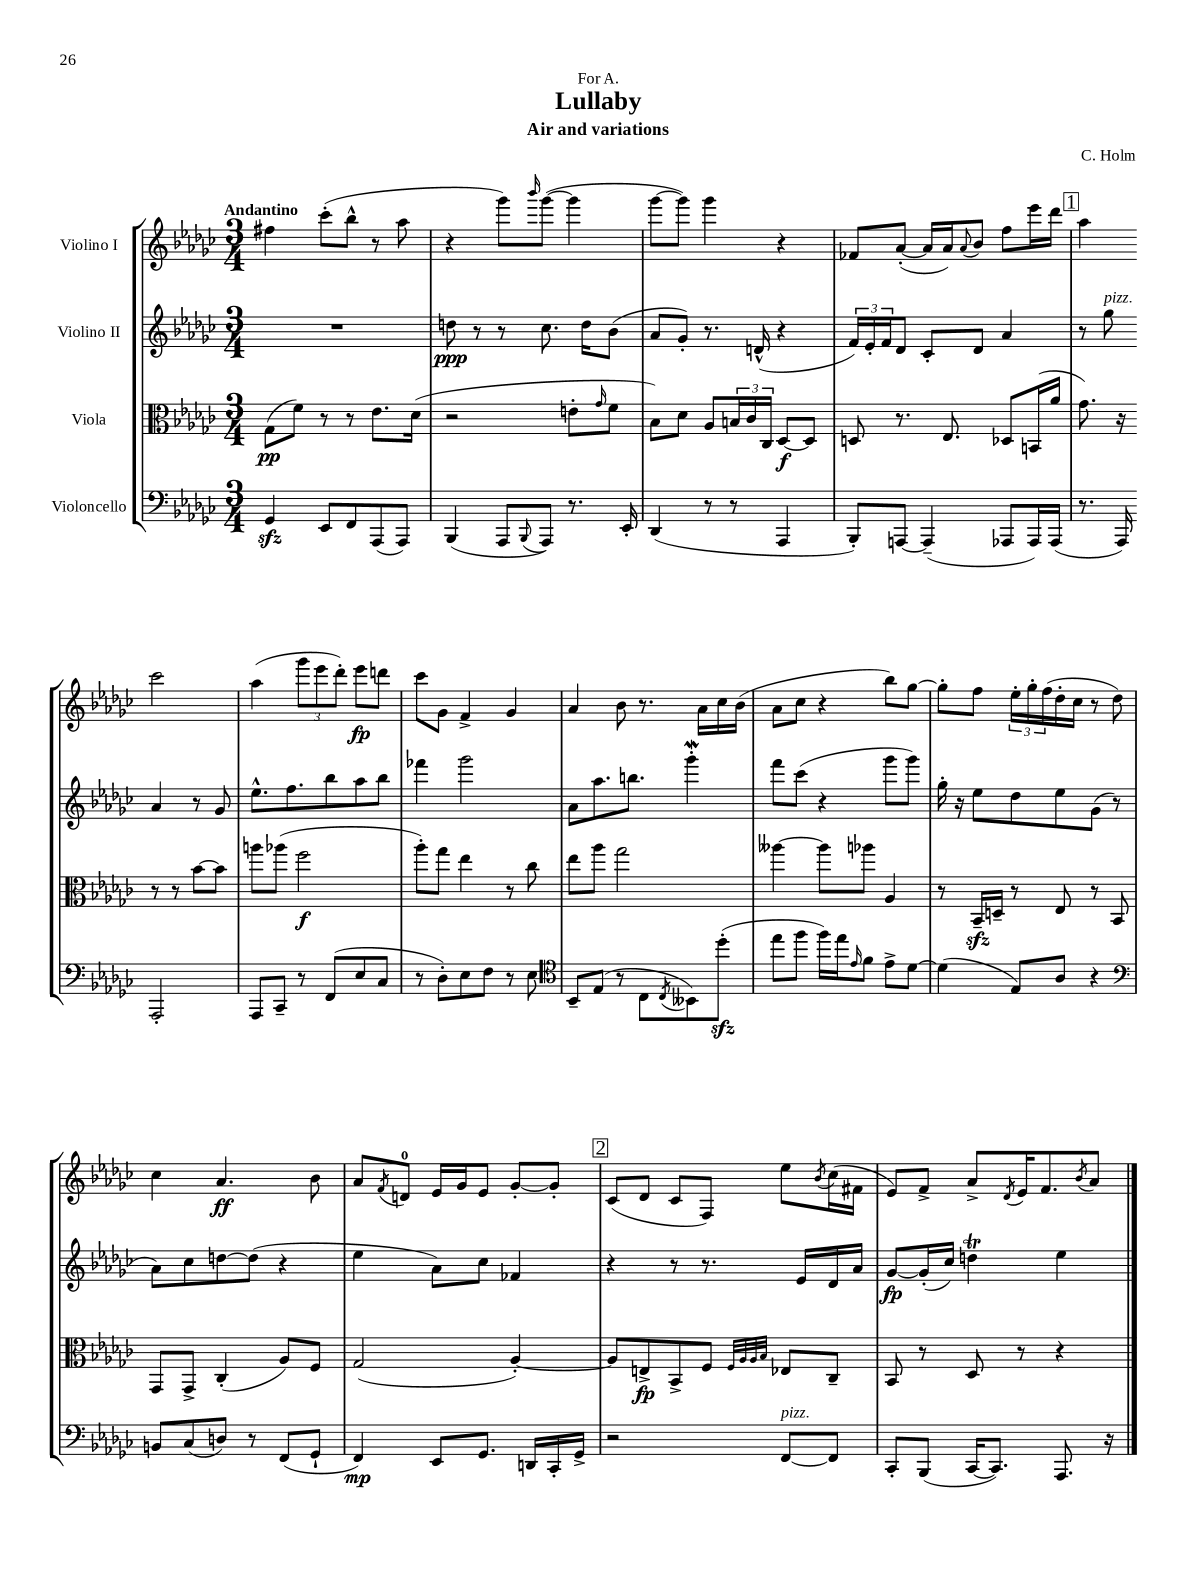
\header { title = "Lullaby" composer = "C. Holm" subtitle = "Air and variations" dedication = "For A." }
<<
\new StaffGroup <<
\new Staff = "s0" \with { instrumentName = "Violino I" } {
    \clef treble \key ges \major \numericTimeSignature \time 3/4 \tempo "Andantino"
    fis''4 ces'''8-.( bes''8-^ r8 aes''8 |
    r4 ges'''8) \grace { bes'''16 } ges'''8~( ges'''4 |
    ges'''8~ ges'''8) ges'''4 r4 |
    fes'8 aes'8~-.( aes'16 aes'16) \appoggiatura { aes'8 } bes'8 f''8 ees'''16 des'''16 |
    \mark \markup { \box "1" } aes''4 ces'''2 |
    aes''4( \tuplet 3/2 { ges'''8 ees'''8 des'''8-.) } ees'''8\fp d'''8 |
    ces'''8 ges'8 f'4-> ges'4 |
    aes'4 bes'8 r8. aes'16 ces''16 bes'16( |
    aes'8 ces''8 r4 bes''8) ges''8~ |
    ges''8-. f''8 \tuplet 3/2 { ees''16-. ges''16-. f''16( } des''16-. ces''16 r8 des''8) |
    ces''4 aes'4.\ff bes'8 |
    aes'8 \acciaccatura { f'8 } d'8-0 ees'16 ges'16 ees'8 ges'8~-. ges'8-. |
    \mark \markup { \box "2" } ces'8( des'8 ces'8 f8) ees''8 \acciaccatura { bes'8 } ces''16( fis'16 |
    ees'8) f'8-> aes'8-> \acciaccatura { des'8 } ees'16 f'8. \acciaccatura { bes'8 } aes'8 \bar "|." |
}
\new Staff = "s1" \with { instrumentName = "Violino II" } {
    \clef treble \key ges \major \numericTimeSignature \time 3/4
    R2. |
    d''8\ppp r8 r8 ces''8. d''16 bes'8( |
    aes'8 ges'8-.) r8. d'16-^( r4 |
    \tuplet 3/2 { f'16) ees'16-. f'16 } des'8 ces'8-. des'8 aes'4 |
    \mark \markup { \box "1" } r8 ges''8^\markup { \italic "pizz." } aes'4 r8 ges'8 |
    ees''8.-^ f''8. bes''8 aes''8 bes''8 |
    fes'''4 ges'''2 |
    aes'8 aes''8. b''8. ges'''4-.\mordent |
    f'''8 ces'''8( r4 ges'''8 ges'''8) |
    ges''16-. r16 ees''8 des''8 ees''8 ges'8( r8 |
    aes'8) ces''8 d''8~ d''8( r4 |
    ees''4 aes'8) ces''8 fes'4 |
    \mark \markup { \box "2" } r4 r8 r8. ees'16 des'16 aes'16 |
    ges'8~\fp ges'16-.( ces''16) d''4\trill ees''4 \bar "|." |
}
\new Staff = "s2" \with { instrumentName = "Viola" } {
    \clef alto \key ges \major \numericTimeSignature \time 3/4
    ges8\pp( f'8) r8 r8 ees'8. des'16( |
    r2 e'8-. \grace { ges'16 } f'8 |
    bes8) des'8 aes8 \tuplet 3/2 { b16 ces'16 ces16 } des8~\f des8 |
    d8 r8. ees8. des8 b,16( aes'16 |
    \mark \markup { \box "1" } ges'8.) r16 r8 r8 bes'8~ bes'8 |
    a''8 aes''8( f''2\f |
    aes''8-.) ges''8 ees''4 r8 ces''8 |
    ees''8 aes''8 ges''2 |
    aeses''4~ aeses''8 aes''8 aes4 |
    r8 bes,16--\sfz d16-- r8 ees8 r8 bes,8 |
    ges,8 ges,8-> ces4-.( aes8) f8 |
    ges2( aes4~-.) |
    \mark \markup { \box "2" } aes8 e8->\fp bes,8-> f8 \grace { f32 aes32 aes32 bes32 } ees8 ces8-- |
    bes,8 r8 des8 r8 r4 \bar "|." |
}
\new Staff = "s3" \with { instrumentName = "Violoncello" } {
    \clef bass \key ges \major \numericTimeSignature \time 3/4
    ges,4\sfz ees,8 f,8 aes,,8( aes,,8) |
    bes,,4( aes,,8 \appoggiatura { bes,,8 } aes,,8) r8. ees,16-. |
    des,4( r8 r8 aes,,4 |
    bes,,8-.) a,,8~ a,,4--( aes,,8 aes,,16) aes,,16( |
    \mark \markup { \box "1" } r8. aes,,16) aes,,2-. |
    aes,,8 ces,8-- r8 f,8( ees8 ces8 |
    r8 des8-.) ees8 f8 r8 ees8 |
    \clef tenor bes,8-- ees8( r8 ces8 \acciaccatura { ces8 } beses,8) des''8-.\sfz( |
    ees''8 f''8 f''16) ees''16 \grace { ees'16 } f'8 ees'8-> des'8~ |
    des'4( ees8) aes8 r4 |
    \clef bass b,8 ces8( d8) r8 f,8( ges,8-! |
    f,4\mp) ees,8 ges,8. d,16 ces,16-. ges,16-> |
    \mark \markup { \box "2" } r2 f,8~^\markup { \italic "pizz." } f,8 |
    ces,8-. bes,,8( ces,16~ ces,8.) aes,,8. r16 \bar "|." |
}
>>
>>
\layout { \context { \Score \remove "Bar_number_engraver" } }
